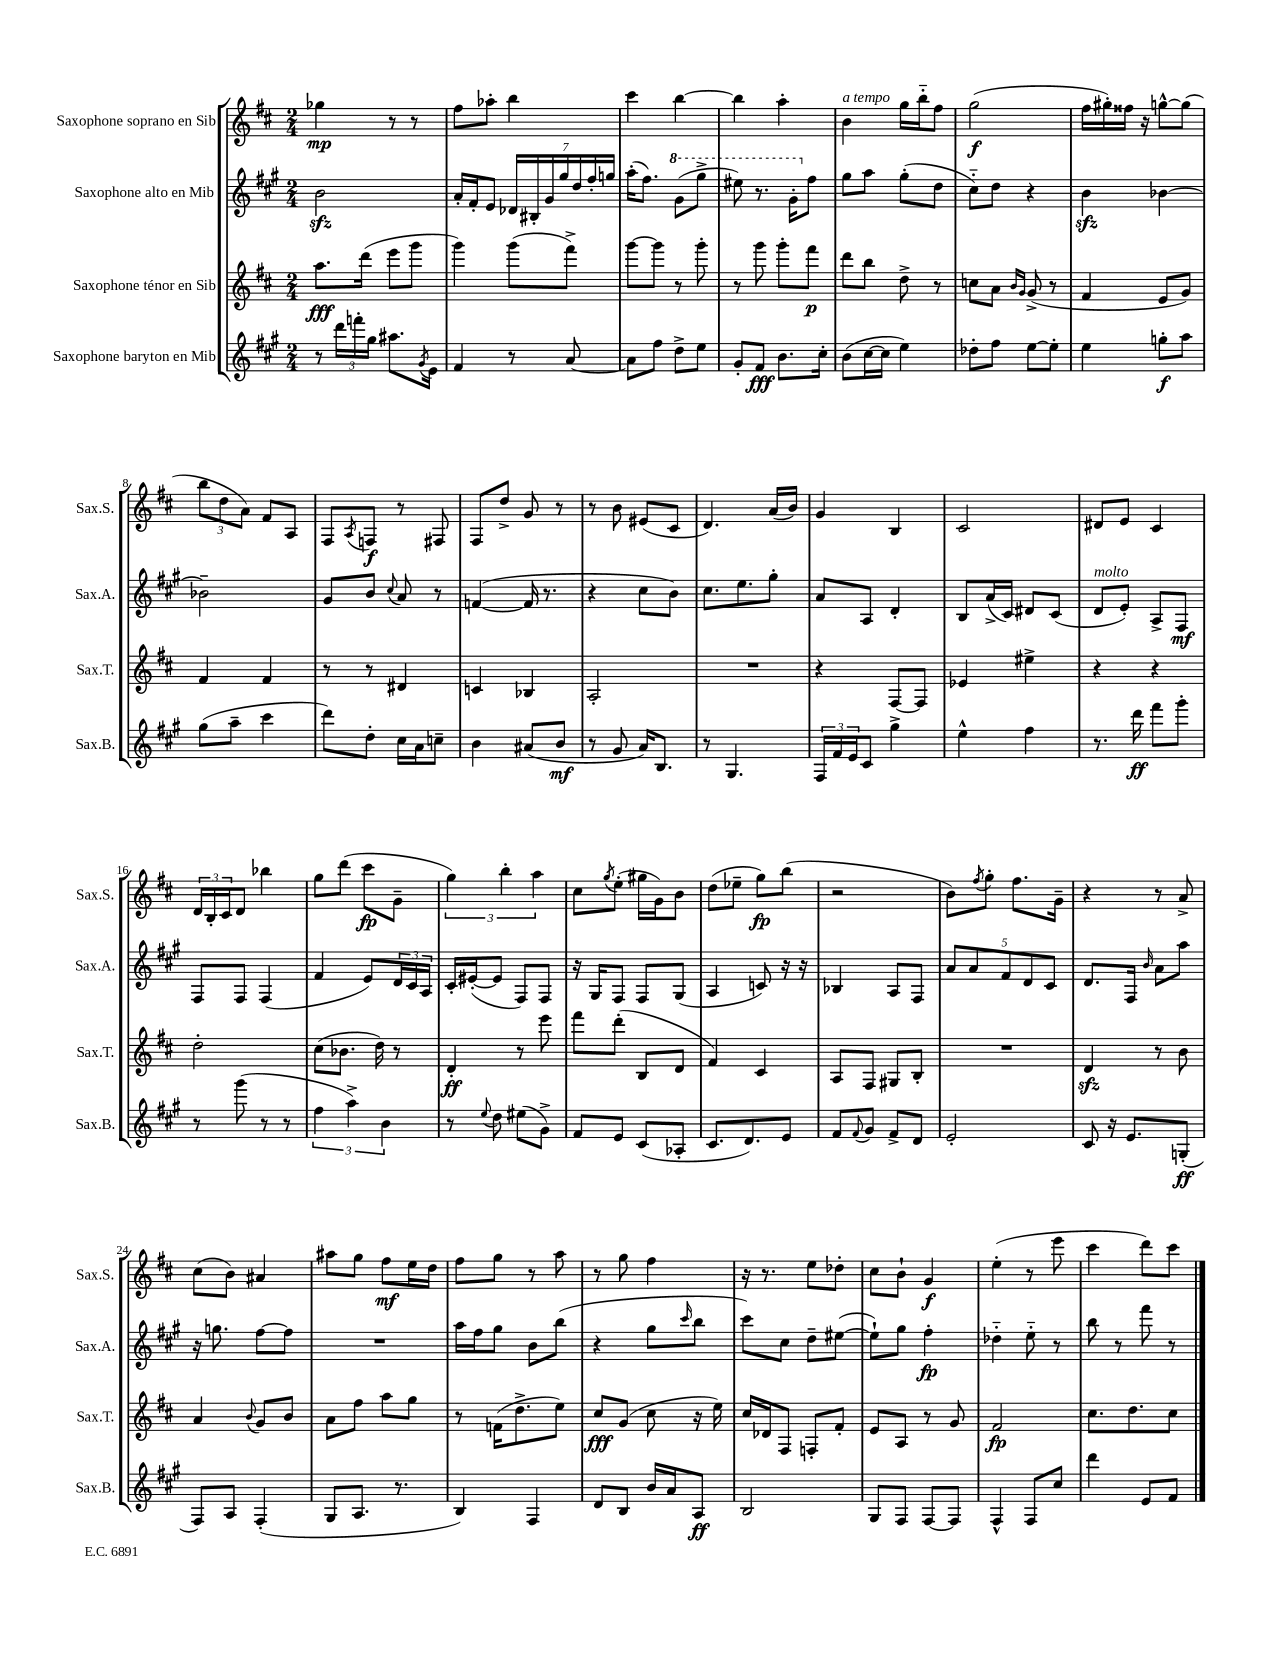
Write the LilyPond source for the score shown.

<<
\new StaffGroup <<
\new Staff = "s0" \with { instrumentName = "Saxophone soprano en Sib" shortInstrumentName = "Sax.S." } {
    \clef treble \key d \major \numericTimeSignature \time 2/4
    ges''4\mp r8 r8 |
    fis''8 aes''8-. b''4 |
    cis'''4 b''4~ |
    b''4 a''4-. |
    b'4^\markup { \italic "a tempo" } g''16 b''16-_ fis''8 |
    g''2\f( |
    fis''16 gis''16-.) fisis''16 r16 g''8~-^ g''8( |
    \tuplet 3/2 { b''8 d''8 a'8) } fis'8 a8 |
    fis8 \acciaccatura { a8 } f8\f r8 fis8 |
    fis8 d''8-> g'8 r8 |
    r8 b'8 eis'8( cis'8 |
    d'4.) a'16( b'16) |
    g'4 b4 |
    cis'2 |
    dis'8 e'8 cis'4 |
    \tuplet 3/2 { d'16 b16-. cis'16 } d'8 bes''4 |
    g''8 d'''8( cis'''8\fp g'8-- |
    \tuplet 3/2 { g''4) b''4-. a''4 } |
    cis''8 \acciaccatura { g''8 } e''8-.( gis''16 g'16) b'8 |
    d''8( ees''8-- g''8\fp) b''8( |
    r2 |
    b'8) \acciaccatura { fis''8 } g''8-. fis''8. g'16-- |
    r4 r8 a'8-> |
    cis''8( b'8) ais'4 |
    ais''8 g''8 fis''8\mf e''16 d''16 |
    fis''8 g''8 r8 a''8 |
    r8 g''8 fis''4 |
    r16 r8. e''8 des''8-. |
    cis''8 b'8-! g'4\f |
    e''4-.( r8 e'''8 |
    cis'''4 d'''8) cis'''8 \bar "|." |
}
\new Staff = "s1" \with { instrumentName = "Saxophone alto en Mib" shortInstrumentName = "Sax.A." } {
    \clef treble \key a \major \numericTimeSignature \time 2/4
    b'2\sfz |
    a'16-. fis'16-. e'8 \tuplet 7/4 { des'16 bis16-. gis'16 gis''16 d''16 fis''16-. g''16 } |
    a''16-.( fis''8.) \ottava #1 gis''8( gis'''8-> |
    eis'''8) r8. gis''16-. \ottava #0 fis''8 |
    gis''8 a''8 gis''8-.( d''8 |
    cis''8-_) d''8 r4 |
    b'4\sfz bes'4~ |
    bes'2-- |
    gis'8 b'8 \appoggiatura { cis''8 } a'8 r8 |
    f'4~( f'16 r8. |
    r4 cis''8 b'8) |
    cis''8. e''8. gis''8-. |
    a'8 a8 d'4-. |
    b8 a'16->( cis'16) dis'8 cis'8( |
    d'8^\markup { \italic "molto" } e'8-.) a8-> fis8\mf |
    fis8 fis8 fis4( |
    fis'4 e'8) \tuplet 3/2 { d'16 cis'16 a16 } |
    cis'16-. eis'16~-.( eis'8 fis8) fis8 |
    r16 gis16 fis8 fis8 gis8( |
    a4 c'8) r16 r16 |
    bes4 a8 fis8 |
    \tuplet 5/4 { a'8 a'8 fis'8 d'8 cis'8 } |
    d'8. fis16 \grace { b'16 } a'8 a''8 |
    r16 g''8. fis''8~ fis''8 |
    R2 |
    a''16 fis''16 gis''8 b'8 b''8( |
    r4 gis''8 \grace { cis'''16 } b''8 |
    cis'''8) cis''8 d''8-- eis''8~( |
    eis''8-!) gis''8 fis''4-.\fp |
    des''4-_ e''8-_ r8 |
    b''8 r8 fis'''8 r8 \bar "|." |
}
\new Staff = "s2" \with { instrumentName = "Saxophone ténor en Sib" shortInstrumentName = "Sax.T." } {
    \clef treble \key d \major \numericTimeSignature \time 2/4
    a''8.\fff d'''16( e'''8 g'''8 |
    g'''4) g'''8( fis'''8->) |
    g'''8~ g'''8 r8 g'''8-. |
    r8 g'''8 g'''8-. fis'''8\p |
    d'''8 b''8 d''8-> r8 |
    c''8 a'8 \grace { b'16 g'16 } g'8->( r8 |
    fis'4 e'8 g'8) |
    fis'4 fis'4 |
    r8 r8 dis'4 |
    c'4 bes4 |
    a2-. |
    R2 |
    r4 fis8~ fis8 |
    ees'4 eis''4-> |
    r4 r4 |
    d''2-. |
    cis''8( bes'8. d''16) r8 |
    d'4-.\ff r8 e'''8 |
    fis'''8 d'''8-.( b8 d'8 |
    fis'4) cis'4 |
    a8 fis8 gis8 b8-. |
    R2 |
    d'4\sfz r8 b'8 |
    a'4 \appoggiatura { b'8 } g'8 b'8 |
    a'8 fis''8 a''8 g''8 |
    r8 f'16( d''8.-> e''8) |
    cis''8\fff g'8( cis''8 r16 e''16) |
    cis''16 des'16 fis8 f8-. fis'8-. |
    e'8 a8 r8 g'8 |
    fis'2\fp |
    cis''8. d''8. cis''8 \bar "|." |
}
\new Staff = "s3" \with { instrumentName = "Saxophone baryton en Mib" shortInstrumentName = "Sax.B." } {
    \clef treble \key a \major \numericTimeSignature \time 2/4
    r8 \tuplet 3/2 { d'''16 f'''16-. gis''16 } ais''8. \acciaccatura { gis'8 } e'16 |
    fis'4 r8 a'8~ |
    a'8 fis''8 d''8-> e''8 |
    gis'8-. fis'8\fff b'8. cis''16-. |
    b'8( cis''16~ cis''16 e''4) |
    des''8-. fis''8 e''8~ e''8-. |
    e''4 g''8-.\f a''8 |
    gis''8( a''8-- cis'''4 |
    d'''8) d''8-. cis''16 a'16 c''8-- |
    b'4 ais'8( b'8\mf |
    r8 gis'8 a'16) b8. |
    r8 gis4. |
    \tuplet 3/2 { fis16 fis'16 e'16 } cis'8 gis''4-> |
    e''4-^ fis''4 |
    r8. d'''16\ff fis'''8 gis'''8-. |
    r8 gis'''8( r8 r8 |
    \tuplet 3/2 { fis''4 a''4->) b'4 } |
    r8 \appoggiatura { e''8 } d''8 eis''8( gis'8->) |
    fis'8 e'8 cis'8( aes8-. |
    cis'8. d'8.) e'8 |
    fis'8 \appoggiatura { fis'8 } gis'8 fis'8-> d'8 |
    e'2-. |
    cis'8 r16 e'8. g8-.\ff( |
    fis8) a8 fis4-.( |
    gis8 a8. r8. |
    b4) fis4 |
    d'8 b8 b'16 a'16 a8\ff |
    b2 |
    gis8 fis8 fis8~ fis8 |
    fis4-^ fis8 cis''8 |
    d'''4 e'8 fis'8 \bar "|." |
}
>>
>>
